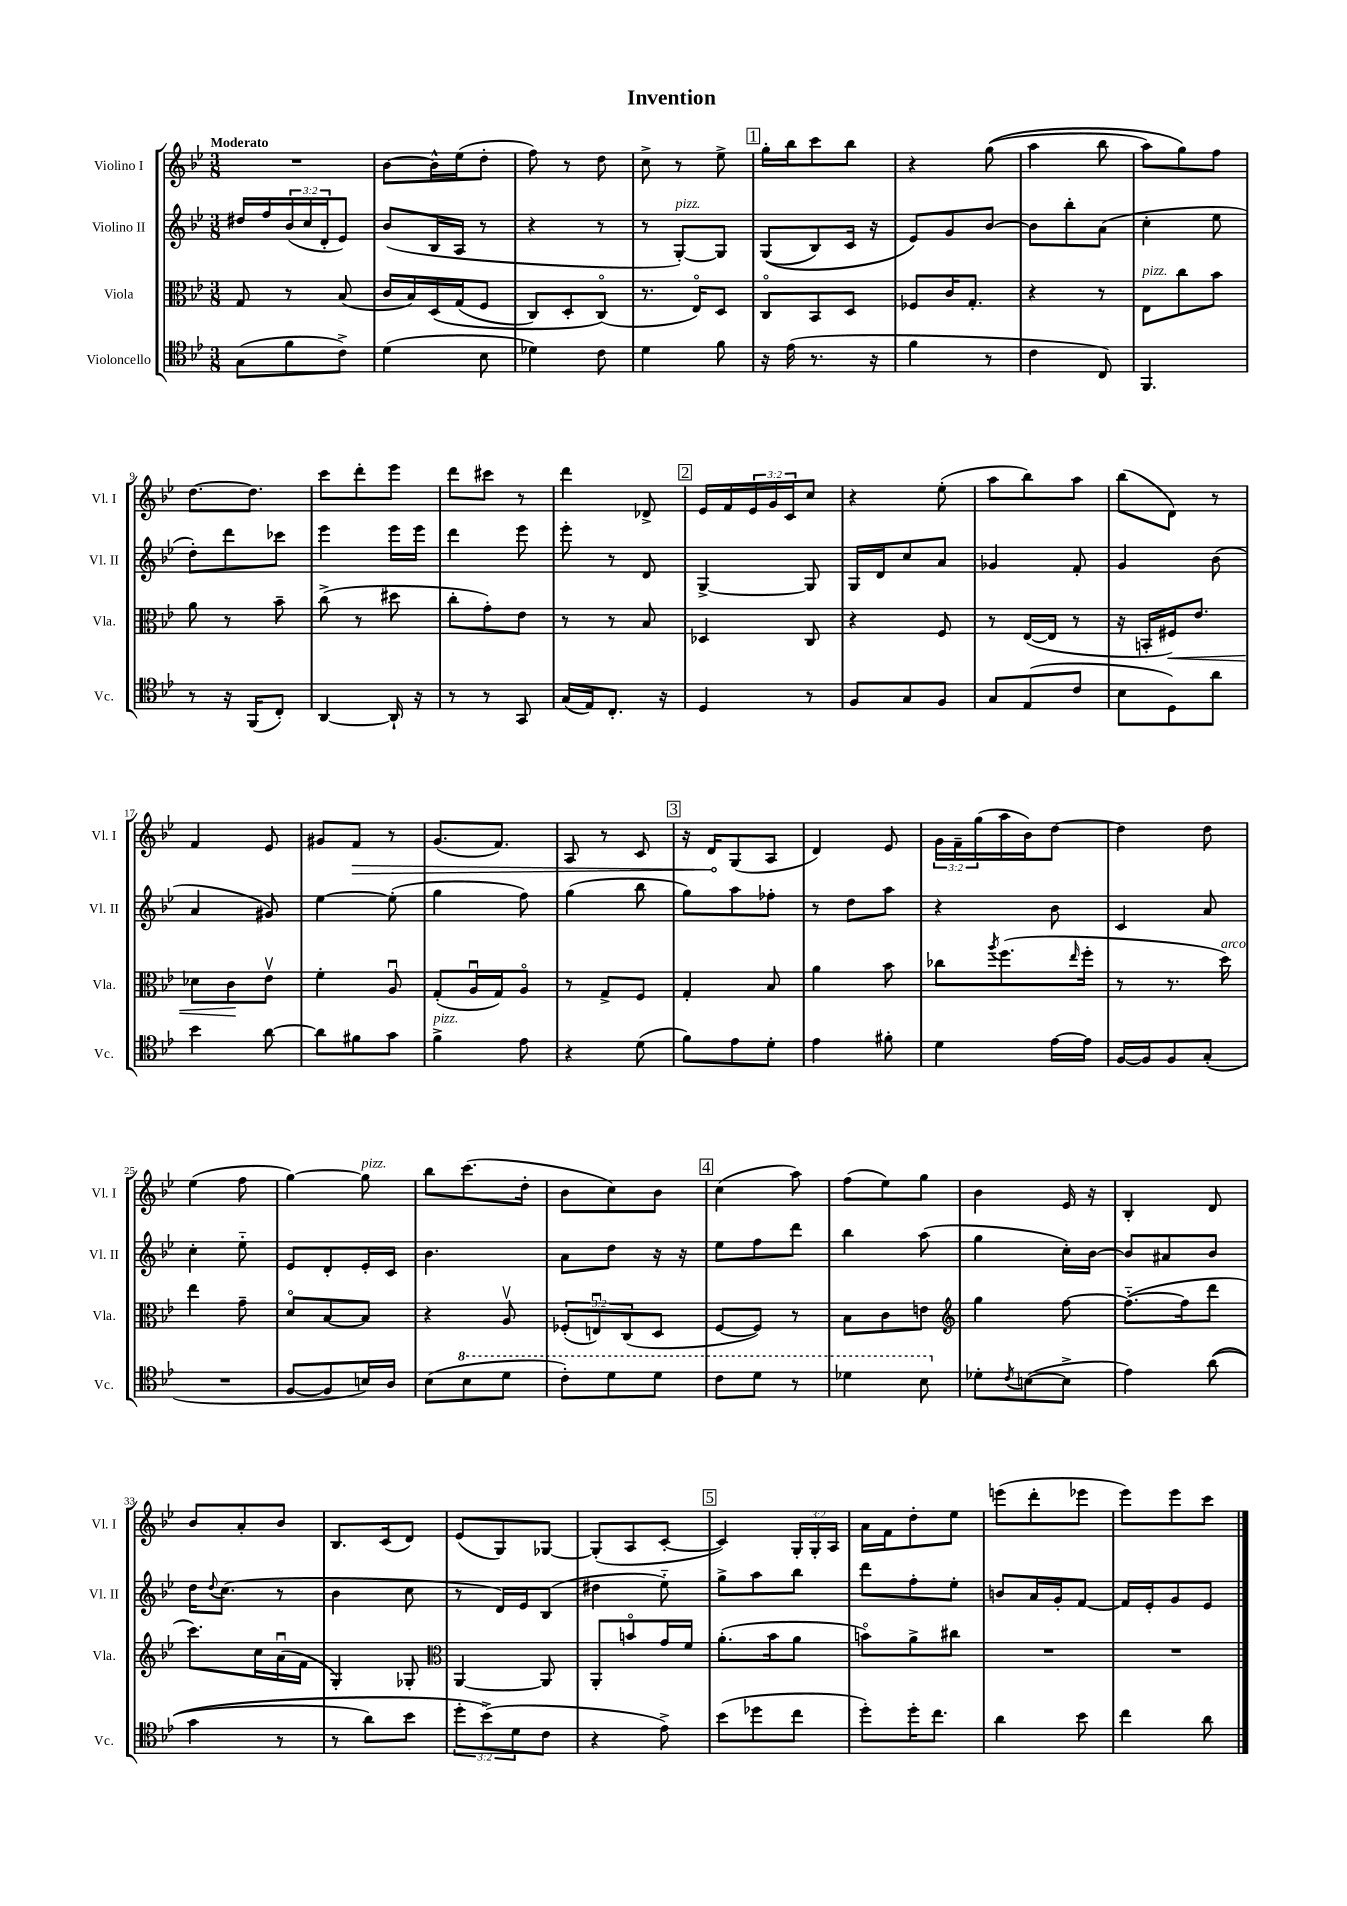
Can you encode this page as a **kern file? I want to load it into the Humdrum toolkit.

**kern	**kern	**kern	**kern
*staff4	*staff3	*staff2	*staff1
*clefC4	*clefC3	*clefG2	*clefG2
*k[b-e-]	*k[b-e-]	*k[b-e-]	*k[b-e-]
*M3/8	*M3/8	*M3/8	*M3/8
(8G	8G	16dd#	4.r
.	.	16ff	.
8f	8r	(24b-	.
.	.	24cc	.
.	.	24d'	.
8c^)	(8B-	8e-)	.
=	=	=	=
(4d	16c	(8b-	[8b-
.	16B-)	.	.
.	&(16D	16B-	16b-^^]
.	(16G	16A	(16ee-
8B-	8F	8r	8dd'
=	=	=	=
4d-)	8C)	4r	8ff)
.	8D'	.	8r
8c	(8Co&)	8r	8dd
=	=	=	=
4d	8.r	8r	8cc^
.	.	[8G')	8r
.	16E-o)	.	.
8f	8D	8G]	8ee-^
=	=	=	=
16r	8Co	&((8G	16gg'
(16e-	.	.	16bb-
8.r	8BB-	8B-)	8ccc
.	8D	16c	8bb-
16r	.	16r	.
=	=	=	=
4f	8F-	8e-&)	4r
.	16c	8g	.
.	8.G'	.	.
8r	.	[8b-	&((8gg
=	=	=	=
4c	4r	8b-]	4aa
.	.	8bb-'	.
8C)	8r	(8a	8bb-
=	=	=	=
4.FF	8E-	4cc'	8aa)
.	8cc	.	8gg&)
.	8b-	8ee-	8ff
=	=	=	=
8r	8a	8dd')	[8.dd
16r	8r	8ddd	.
(16FF	.	.	8.dd]
8C')	8b-~	8ccc-	.
=	=	=	=
[4AA	(8cc^	4eee-	8ccc
.	8r	.	8ddd'
16AA`]	8dd#	16eee-	8eee-
16r	.	16eee-	.
=	=	=	=
8r	8cc'	4ddd	8ddd
8r	8g')	.	8ccc#
8GG	8e-	8eee-	8r
=	=	=	=
(16G	8r	8eee-'	4ddd
16E-)	.	.	.
8.C'	8r	8r	.
.	8B-	8d	8d-^
16r	.	.	.
=	=	=	=
4D	4D-	[4G^	16e-
.	.	.	16f
.	.	.	24e-
.	.	.	24g
.	.	.	24c
8r	8C	8G]	8cc
=	=	=	=
8F	4r	16G	4r
.	.	16d	.
8G	.	8cc	.
8F	8F	8a	(8ee-'
=	=	=	=
8G	8r	4g-	8aa
(8E-	([16E-	.	8bb-)
.	16E-]	.	.
8c	8r	8f'	8aa
=	=	=	=
8B-	16r	4g	(8bb-
.	16BB'	.	.
8D)	16F#)	.	8d)
.	8.e-	.	.
8a	.	(8b-	8r
=	=	=	=
4b-	8d-	4a	4f
.	8c	.	.
[8a	8e-v	8g#)	8e-
=	=	=	=
8a]	4f'	[4ee-	8g#
8f#	.	.	8f
8g	8Au	(8ee-']	8r
=	=	=	=
4f^	(8G'	4gg	(8.g
.	16Au	.	.
.	16G)	.	8.f)
8e-	8Ao	8ff)	.
=	=	=	=
4r	8r	(4gg	8A
.	8G^	.	8r
(8d	8F	8bb-	8c
=	=	=	=
8f)	4G'	8gg)	16r
.	.	.	16d
8e-	.	8aa	(8G
8d'	8B-	8ff-'	8A
=	=	=	=
4e-	4a	8r	4d)
.	.	8dd	.
8f#'	8b-	8aa	8e-
=	=	=	=
4d	8cc-	4r	24g
.	.	.	24f~
.	.	.	(24gg
.	8qaa	.	.
.	(8.ff	.	16aa
.	.	.	16b-)
[16e-	.	8b-	[8dd
.	16qqee-	.	.
16e-]	16ff'	.	.
=	=	=	=
[16F	8r	4c	4dd]
16F]	.	.	.
8F	8.r	.	.
(8G'	.	8a	8dd
.	16dd)	.	.
=	=	=	=
4.r	4ee-	4cc'	(4ee-
.	8g~	8ee-'~	8ff
=	=	=	=
[8F	8do	8e-	[4gg)
8F]	[8B-	8d'	.
16B)	8B-]	16e-'	8gg]
16A	.	16c	.
=	=	=	=
(8B-	4r	4.b-	8bb-
8b-	.	.	(8.ccc
8dd	8Av	.	.
.	.	.	16dd'
=	=	=	=
8cc')	(12F-'	8a	8b-
.	12Eu)	.	.
8dd	.	8dd	8cc)
.	(12C	.	.
8dd	8D	16r	8b-
.	.	16r	.
=	=	=	=
8cc	[8F	8ee-	(4cc
8dd	8F])	8ff	.
8r	8r	8ddd	8aa)
=	=	=	=
4dd-	8B-	4bb-	(8ff
.	8c	.	8ee-)
8b-	8e	(8aa	8gg
=	=	=	=
*	*clefG2	*	*
8d-'	4gg	4gg	4b-
8qc	.	.	.
([8B	.	.	.
8B^]	[8ff	16cc')	16e-
.	.	[16b-	16r
=	=	=	=
4e-)	(8.ff'~_	8b-]	4B-'
.	.	8a#	.
.	16ff]	.	.
&((8a	8ddd	8b-	8d
=	=	=	=
4g	8.ccc)	16dd	8b-
.	.	8qqdd	.
.	.	(8.cc	.
.	.	.	8a'
.	16cc	.	.
8r	(16au	8r	8b-
.	16f	.	.
=	=	=	=
8r	4G')	4b-	8.B-
8a)	.	.	.
.	.	.	(16c
8b-	8G-'	8cc	8d)
=	=	=	=
*	*clefC3	*	*
12dd'	[4AA	8r	(8e-
(12b-^&)	.	.	.
.	.	16d)	8G)
12d	.	.	.
.	.	16e-	.
8c	8AA]	(8B-	[8G-
=	=	=	=
4r	8AA'	4dd#	(8G-']
.	8bo	.	8A
8e-^)	16g	8ee-'~)	[8c'
.	16f	.	.
=	=	=	=
(8b-	(8.a'	8gg^	4c])
8dd-	.	8aa	.
.	16b-	.	.
8cc	8a	8bb-	24G'
.	.	.	24G'
.	.	.	24A
=	=	=	=
8dd')	8bo)	8ddd	16a
.	.	.	16f
16dd'	8a^	8ff'	8dd'
8.cc	.	.	.
.	8cc#	8ee-'	8ee-
=	=	=	=
4a	4.r	8b	(8eee
.	.	16a	8ddd'
.	.	16g'	.
8b-	.	[8f	8eee-
=	=	=	=
4cc	4.r	16f]	8eee-)
.	.	16e-'	.
.	.	8g	8eee-
8a	.	8e-	8ccc
==	==	==	==
*-	*-	*-	*-
